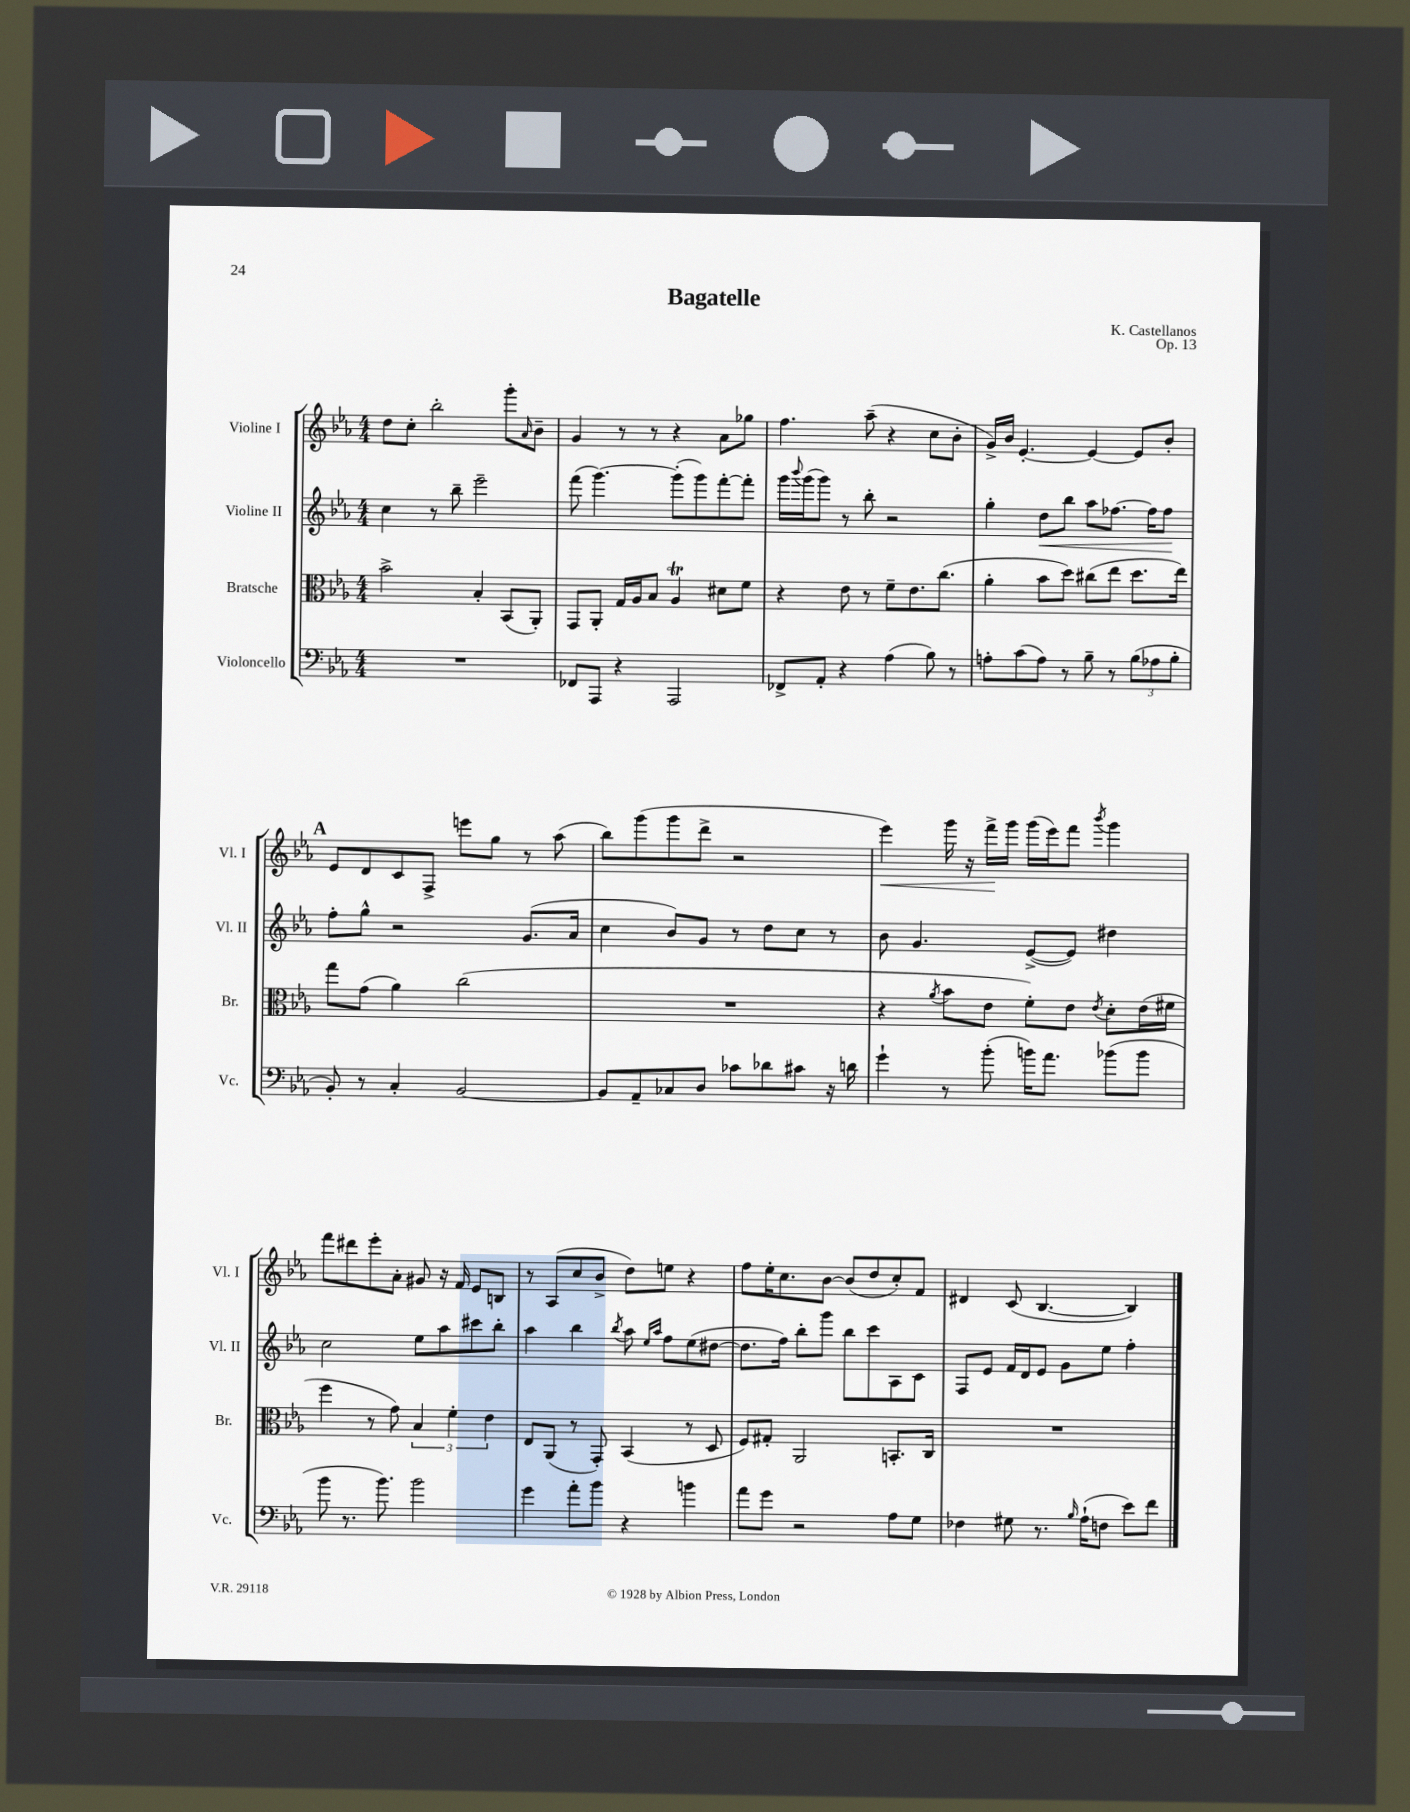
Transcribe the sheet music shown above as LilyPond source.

\header { title = "Bagatelle" composer = "K. Castellanos" opus = "Op. 13" }
<<
\new StaffGroup <<
\new Staff = "s0" \with { instrumentName = "Violine I" shortInstrumentName = "Vl. I" } {
    \clef treble \key ees \major \numericTimeSignature \time 4/4
    d''8 c''8-. bes''2-. g'''8-. \grace { aes'16 } bes'8-- |
    g'4 r8 r8 r4 aes'8 ges''8 |
    f''4. aes''8--( r4 c''8 bes'8-. |
    g'16->) bes'16 ees'4.~-. ees'4~ ees'8 bes'8-. |
    \mark \markup { \bold "A" } ees'8 d'8 c'8 f8-> e'''8 g''8 r8 aes''8( |
    bes''8) g'''8( g'''8 d'''8-> r2 |
    ees'''4\<) g'''16 r16 f'''16->\! g'''16 g'''16( ees'''16) f'''8 \acciaccatura { bes'''8 } g'''4 |
    f'''8 dis'''8 ees'''8-. aes'8-. gis'8 r16 f'16 ees'8 b8 |
    r8 aes8( c''8 bes'8-> d''8) e''8 r4 |
    f''8 ees''16-. c''8. bes'8~ bes'8( d''8 c''8-.) f'8 |
    dis'4 c'8( bes4.~ bes4) \bar "|." |
}
\new Staff = "s1" \with { instrumentName = "Violine II" shortInstrumentName = "Vl. II" } {
    \clef treble \key ees \major \numericTimeSignature \time 4/4
    c''4 r8 bes''8-- ees'''2-- |
    f'''8( g'''4.~) g'''8-.( g'''8) f'''8~-. f'''8-. |
    g'''16 \appoggiatura { bes'''8 } g'''16( g'''8) r8 bes''8-. r2 |
    g''4-. d''8\< bes''8 aes''8 fes''8.~ fes''16 fes''8\! |
    \mark \markup { \bold "A" } f''8-. g''8-^ r2 g'8.( aes'16 |
    c''4 bes'8) g'8 r8 d''8 c''8 r8 |
    bes'8 g'4. ees'8~->( ees'8) dis''4 |
    c''2 ees''8 aes''8 cis'''8 bes''8-. |
    aes''4 bes''4 \acciaccatura { bes''8 } aes''8 \grace { ees''16 aes''16 } f''8 ees''8( dis''8~ |
    dis''8. f''16) bes''8-. g'''8 bes''8 c'''8 aes8 c'8 |
    f8 ees'8 f'16 d'16 ees'8 g'8 ees''8 f''4-. \bar "|." |
}
\new Staff = "s2" \with { instrumentName = "Bratsche" shortInstrumentName = "Br." } {
    \clef alto \key ees \major \numericTimeSignature \time 4/4
    bes'2-> bes4-. bes,8( aes,8-.) |
    g,8 aes,8-. g16 aes16 bes8 aes4\trill dis'8 f'8 |
    r4 ees'8 r8 f'8-- ees'8. c''8.( |
    aes'4-. bes'8 d''8) cis''8( ees''8 d''8. ees''16) |
    \mark \markup { \bold "A" } g''8 g'8( aes'4) c''2( |
    R1 |
    r4 \acciaccatura { aes'8 } bes'8 ees'8 f'8-.) ees'8 \acciaccatura { ees'8 } d'8-. ees'16( fis'16 |
    f''4 r8 g'8) \tuplet 3/2 { bes4 f'4-. ees'4 } |
    ees8 aes,8( r8 g,8-.) bes,4( r8 d8 |
    f8) gis8-. aes,2 b,8.-. c16 |
    R1 \bar "|." |
}
\new Staff = "s3" \with { instrumentName = "Violoncello" shortInstrumentName = "Vc." } {
    \clef bass \key ees \major \numericTimeSignature \time 4/4
    R1 |
    fes,8 aes,,8 r4 aes,,2 |
    fes,8-> aes,8-. r4 aes4( bes8) r8 |
    a8-. c'8( a8) r8 bes8-- r8 \tuplet 3/2 { bes8( aes8 bes8-. } |
    \mark \markup { \bold "A" } bes,8-.) r8 c4-. bes,2~ |
    bes,8 aes,8-- ces8 d8 ces'8 des'8 cis'8 r16 d'16 |
    g'4-! r8 bes'8-.( b'16) aes'8. bes'8( bes'8 |
    bes'8 r8. bes'8.) bes'2 |
    g'4 aes'8-. bes'8 r4 b'4 |
    aes'8 g'8 r2 aes8 g8 |
    fes4 gis8 r8. \grace { bes16 } aes16-!( f8 ees'8) f'8 \bar "|." |
}
>>
>>
\layout { \context { \Score \remove "Bar_number_engraver" } }
